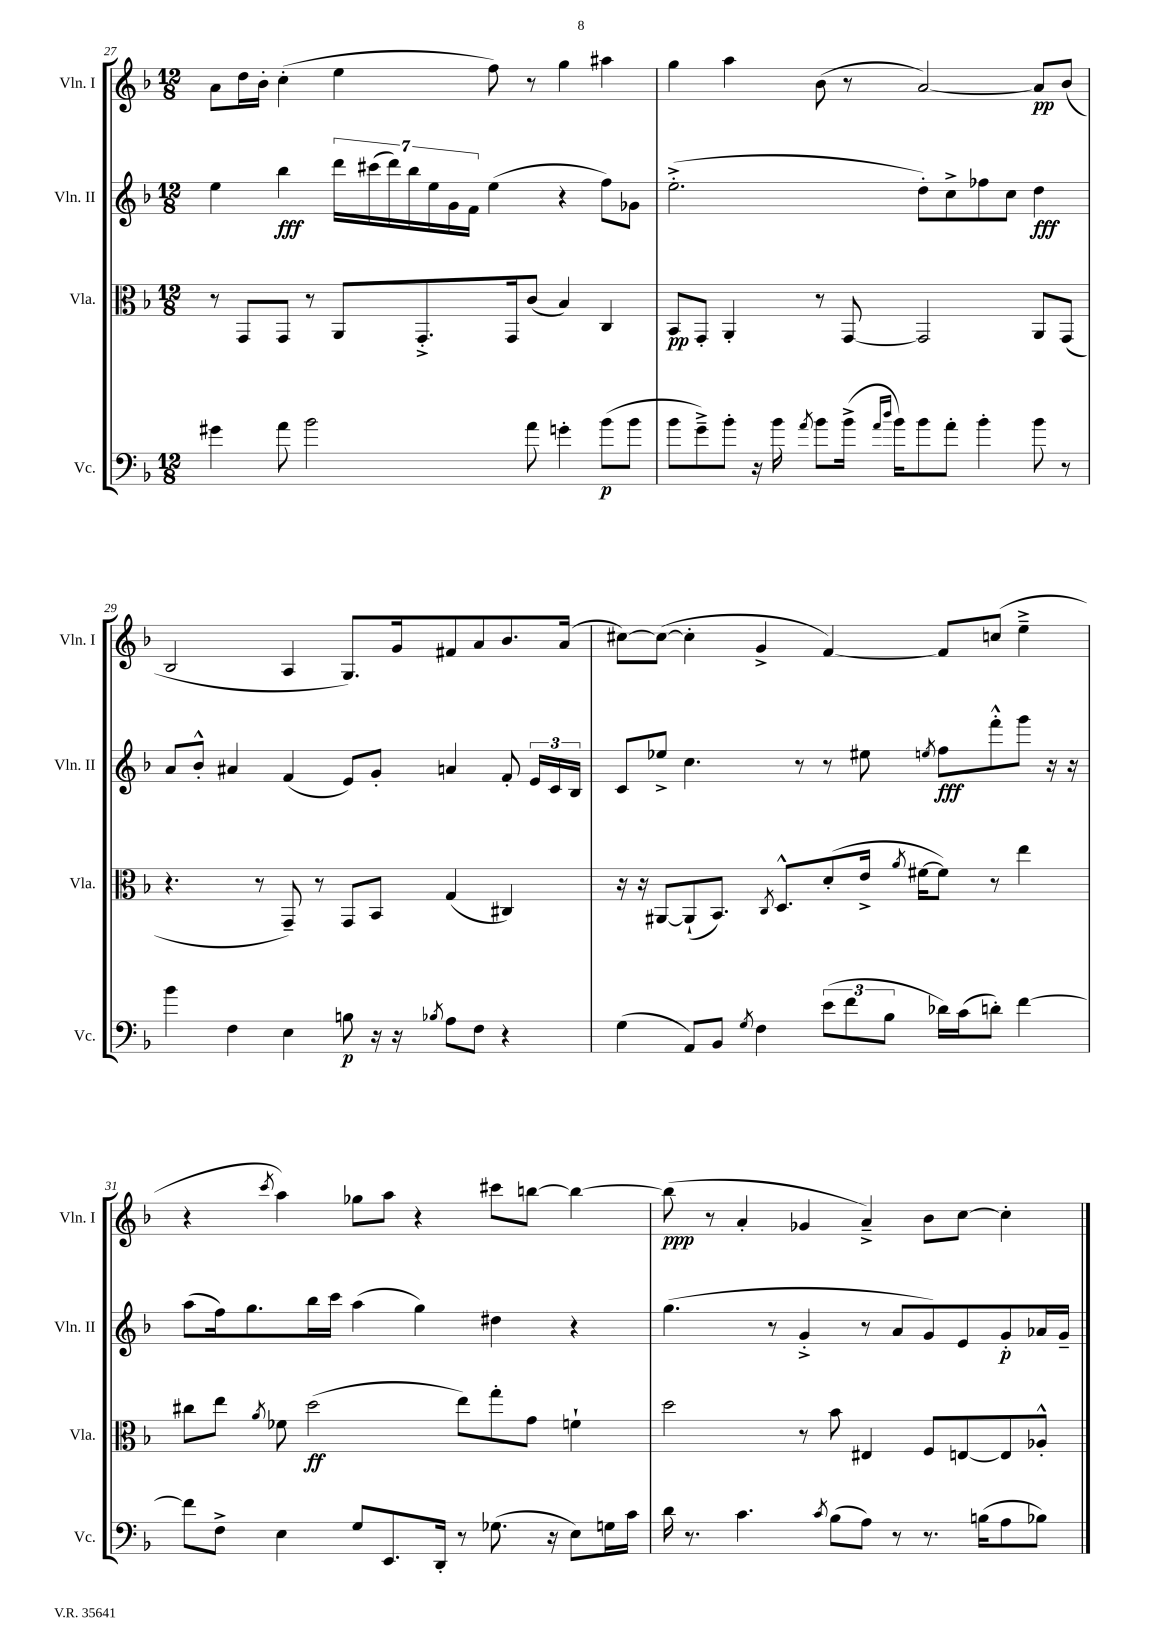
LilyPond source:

<<
\new StaffGroup <<
\new Staff = "s0" \with { instrumentName = "Vln. I" shortInstrumentName = "Vln. I" } {
    \clef treble \key f \major \numericTimeSignature \time 12/8
    \autoBeamOff a'8[ d''16 bes'16]-. c''4-.( e''4 f''8) r8 g''4 ais''4 |
    g''4 a''4 bes'8( r8 a'2~) a'8[\pp bes'8]( |
    bes2 a4 g8.[) g'16 fis'8 a'8 bes'8. a'16]( |
    cis''8[~) cis''8]~( cis''4-. g'4-> f'4~) f'8[ c''8]( e''4---> |
    r4 \acciaccatura { c'''8 } a''4) ges''8[ a''8] r4 cis'''8[ b''8]~ b''4~ |
    b''8\ppp( r8 a'4-. ges'4 a'4--->) bes'8[ c''8]~ c''4-. \bar "|." |
}
\new Staff = "s1" \with { instrumentName = "Vln. II" shortInstrumentName = "Vln. II" } {
    \clef treble \key f \major \numericTimeSignature \time 12/8
    \autoBeamOff e''4 bes''4\fff \tuplet 7/4 { d'''16[ cis'''16( d'''16) bes''16 e''16 g'16 f'16] } e''4( r4 f''8[) ges'8] |
    e''2.-.->( d''8[-.) c''8-> fes''8 c''8] d''4\fff |
    a'8[ bes'8]-.-^ ais'4 f'4( e'8[) g'8]-. a'4 f'8-. \tuplet 3/2 { e'16[ c'16 bes16] } |
    c'8[ ees''8]-> c''4. r8 r8 eis''8 \acciaccatura { e''8 } f''8[\fff f'''8-.-^ g'''8] r16 r16 |
    a''8[( f''16) g''8. bes''16 c'''16] a''4( g''4) dis''4 r4 |
    g''4.( r8 g'4-.-> r8 a'8[ g'8) e'8 g'8-.\p aes'16 g'16]-- \bar "|." |
}
\new Staff = "s2" \with { instrumentName = "Vla." shortInstrumentName = "Vla." } {
    \clef alto \key f \major \numericTimeSignature \time 12/8
    \autoBeamOff r8 g,8[ g,8] r8 a,8[ g,8.-.-> g,16 c'8]( bes4) c4 |
    bes,8[\pp g,8]-. a,4-. r8 g,8~ g,2 a,8[ g,8]( |
    r4. r8 g,8--) r8 g,8[ bes,8] g4( cis4) |
    r16 r16 ais,8[~ ais,8-!( bes,8.]) \acciaccatura { c8 } d8.[-^ d'8-.( e'16]-> \acciaccatura { a'8 } fis'16[~ fis'8]) r8 e''4 |
    cis''8[ e''8] \acciaccatura { a'8 } fes'8 d''2\ff( e''8[) g''8-. g'8] f'4-! |
    d''2 r8 bes'8 eis4 f8[ e8~ e8 aes8]-.-^ \bar "|." |
}
\new Staff = "s3" \with { instrumentName = "Vc." shortInstrumentName = "Vc." } {
    \clef bass \key f \major \numericTimeSignature \time 12/8
    \autoBeamOff gis'4 a'8 bes'2 a'8 g'4-. bes'8[\p( bes'8] |
    bes'8[ g'8--->) bes'8]-. r16 bes'16 \acciaccatura { a'8 } bes'8[ bes'16]->( \grace { a'16[ d''16] } bes'16[) bes'8 a'8]-. bes'4-. bes'8 r8 |
    bes'4 f4 e4 b8\p r16 r16 \acciaccatura { bes8 } a8[ f8] r4 |
    g4( a,8[) bes,8] \acciaccatura { g8 } f4 \tuplet 3/2 { e'8[( f'8 bes8] } des'16[) c'16( d'8]-.) f'4~ |
    f'8[ f8]-> e4 g8[ e,8. d,16]-. r8 ges8.( r16 e8[) g16 c'16] |
    d'16 r8. c'4. \acciaccatura { c'8 } bes8[( a8]) r8 r8. b16[( a8 bes8]) \bar "|." |
}
>>
>>
\layout { \context { \Score currentBarNumber = #27 } }
